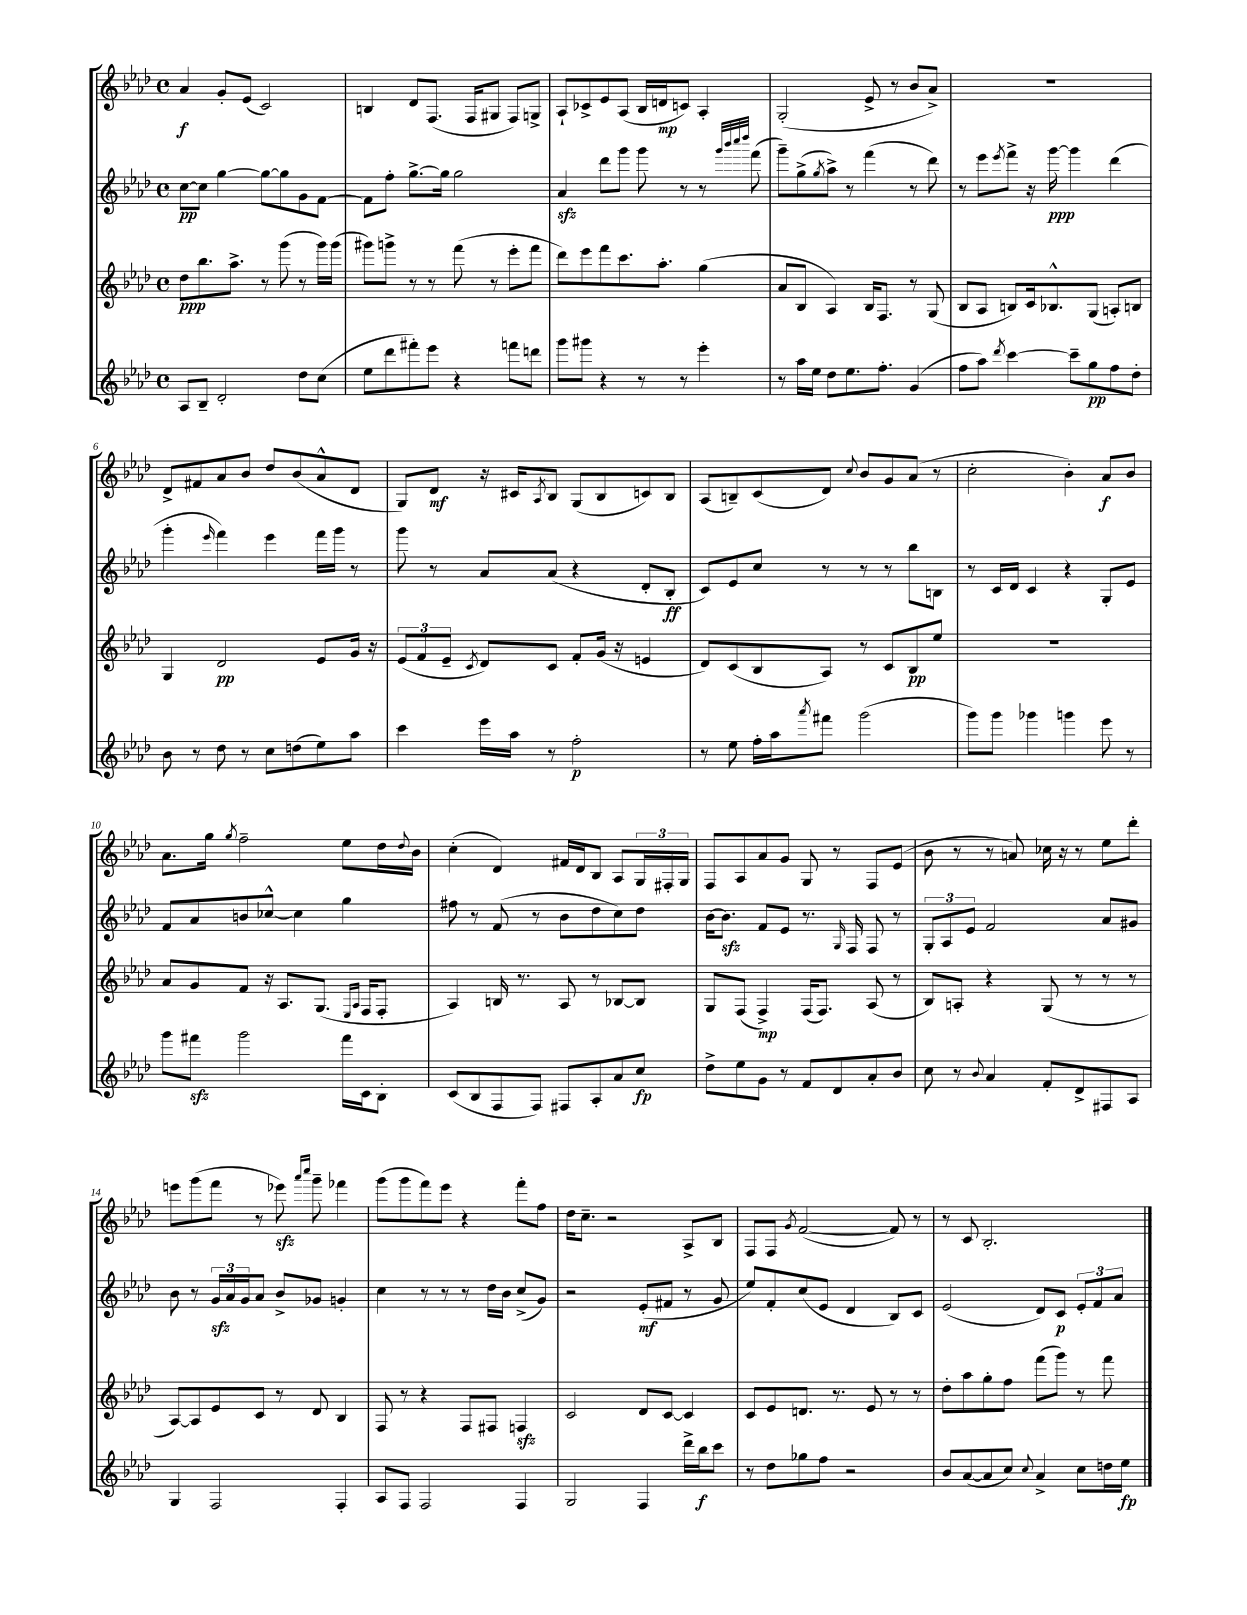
<<
\new StaffGroup <<
\new Staff = "s0" {
    \clef treble \key aes \major \defaultTimeSignature \time 4/4
    aes'4\f g'8-. ees'8( c'2) |
    b4 des'8 f8.( f16 gis8 f8) g8-> |
    aes8-! ces'8-> ees'8 aes8( bes16 d'16\mp c'8) aes4-. |
    g2-.( ees'8-> r8 bes'8 aes'8->) |
    R1 |
    des'8-> fis'8 aes'8 bes'8 des''8 bes'8( aes'8-^ des'8 |
    g8) des'8\mf r16 cis'16 \acciaccatura { aes8 } bes8 g8( bes8 c'8) bes8 |
    aes8( b8--) c'8( des'8) \appoggiatura { c''8 } bes'8 g'8 aes'8( r8 |
    c''2-. bes'4-.) aes'8\f bes'8 |
    aes'8. g''16 \acciaccatura { g''8 } f''2-- ees''8 des''16 \appoggiatura { des''8 } bes'16 |
    c''4-.( des'4) fis'16 des'16 bes8 aes8 \tuplet 3/2 { g16 fis16-. g16 } |
    f8 aes8 aes'8 g'8 g8 r8 f8 ees'8( |
    bes'8 r8 r8 a'8) ces''16 r16 r8 ees''8 des'''8-. |
    e'''8 g'''8( f'''8 r8 ees'''8\sfz) \grace { aes'''16 c''''16 } g'''8-- fes'''4 |
    g'''8( g'''8 f'''8) ees'''8 r4 f'''8-. f''8 |
    des''16 c''8.-- r2 aes8-> bes8 |
    f8 f8 \acciaccatura { g'8 } f'2~( f'8) r8 |
    r8 c'8 bes2.-. \bar "|." |
}
\new Staff = "s1" {
    \clef treble \key aes \major \defaultTimeSignature \time 4/4
    c''8~\pp c''8 g''4~ g''8~ g''8 g'8 f'8~ |
    f'8 f''8-. g''8.~-> g''16 g''2 |
    aes'4\sfz des'''8 g'''8 g'''8 r8 r8 \grace { g'''32 bes'''32 c''''32 des''''32 } f'''8( |
    g'''8--) g''8->( \acciaccatura { g''8 } aes''8->) r8 f'''4( r8 des'''8) |
    r8 ees'''8 \acciaccatura { ees'''8 } f'''8-> r16 g'''16~\ppp g'''4 des'''4( |
    g'''4-. \grace { ees'''16 } f'''4) ees'''4 f'''16 g'''16 r8 |
    g'''8 r8 aes'8 aes'8( r4 des'8-. bes8-.\ff |
    c'8) ees'8 c''8 r8 r8 r8 bes''8 b8 |
    r8 c'16 des'16 c'4 r4 g8-. ees'8 |
    f'8 aes'8 b'8 ces''8~-^ ces''4 g''4 |
    fis''8 r8 f'8( r8 bes'8 des''8 c''8) des''8 |
    bes'16~ bes'8.\sfz f'8 ees'8 r8. \grace { g16 } f16 f8 r8 |
    \tuplet 3/2 { g8-. aes8 ees'8 } f'2 aes'8 gis'8 |
    bes'8 r8 \tuplet 3/2 { g'16\sfz aes'16 g'16 } aes'8 bes'8-> ges'8 g'4-. |
    c''4 r8 r8 r8 des''16 bes'16 c''8->( g'8) |
    r2 ees'8-.\mf( fis'8 r8 g'8 |
    ees''8) f'8-. c''8( ees'8 des'4 bes8) c'8 |
    ees'2( des'8) c'8\p \tuplet 3/2 { ees'8-. f'8 aes'8 } \bar "|." |
}
\new Staff = "s2" {
    \clef treble \key aes \major \defaultTimeSignature \time 4/4
    des''8\ppp bes''8. aes''8.-> r8 g'''8( r8 g'''16) g'''16( |
    gis'''8) g'''8-> r8 r8 f'''8( r8 ees'''8-. f'''8 |
    des'''8) ees'''8 f'''8 c'''8. aes''8.-. g''4( |
    aes'8 bes8 aes4) bes16 f8. r8 g8( |
    bes8 aes8 b8) c'16 bes8.-^ g8( a8-.) b8 |
    g4 des'2\pp ees'8 g'16 r16 |
    \tuplet 3/2 { ees'8( f'8 ees'8-- } \acciaccatura { c'8 } des'8) c'8 f'8-. g'16( r16 e'4 |
    des'8) c'8( bes8 aes8) r8 c'8 bes8\pp ees''8 |
    R1 |
    aes'8 g'8 f'8 r16 aes8. g8.( \grace { ees16 aes16 } f16 f8-. |
    aes4) b16 r8. aes8 r8 bes8~ bes8 |
    g8 f8( f4->\mp) f16( f8.) aes8( r8 |
    bes8) a8-. r4 g8( r8 r8 r8 |
    aes8~) aes8 ees'8 c'8 r8 des'8 bes4 |
    f8 r8 r4 f8 fis8 f4\sfz |
    c'2 des'8 c'8~ c'4 |
    c'8 ees'8 d'8. r8. ees'8 r8 r8 |
    des''8-. aes''8 g''8-. f''8 f'''8( g'''8) r8 f'''8 \bar "|." |
}
\new Staff = "s3" {
    \clef treble \key aes \major \defaultTimeSignature \time 4/4
    aes8 bes8-- des'2-. des''8 c''8( |
    ees''8 des'''8 fis'''8-.) ees'''8 r4 f'''8 d'''8 |
    g'''8 gis'''8 r4 r8 r8 ees'''4-. |
    r8 aes''16 ees''16 des''8 ees''8. f''8.-. g'4( |
    f''8 aes''8) \acciaccatura { des'''8 } c'''4~ c'''8-- g''8\pp f''8 des''8-. |
    bes'8 r8 des''8 r8 c''8 d''8( ees''8) aes''8 |
    c'''4 ees'''16 aes''16 r8 f''2-.\p |
    r8 ees''8 f''16-. aes''16 \acciaccatura { aes'''8 } fis'''8 g'''2( |
    g'''8) g'''8 ges'''4 g'''4 ees'''8 r8 |
    g'''8 fis'''8\sfz g'''2 fis'''16 c'16 bes8-. |
    c'8( bes8 f8 f8) fis8 aes8-. aes'8 c''8\fp |
    des''8-> ees''8 g'8 r8 f'8 des'8 aes'8-. bes'8 |
    c''8 r8 \appoggiatura { bes'8 } aes'4 f'8-. des'8-> fis8 aes8 |
    g4 f2 f4-. |
    aes8 f8 f2 f4 |
    g2 f4 des'''16-> bes''16\f c'''8 |
    r8 des''8 ges''8 f''8 r2 |
    bes'8 aes'8~( aes'8 c''8) \appoggiatura { c''8 } aes'4-> c''8 d''16 ees''16\fp \bar "|." |
}
>>
>>
